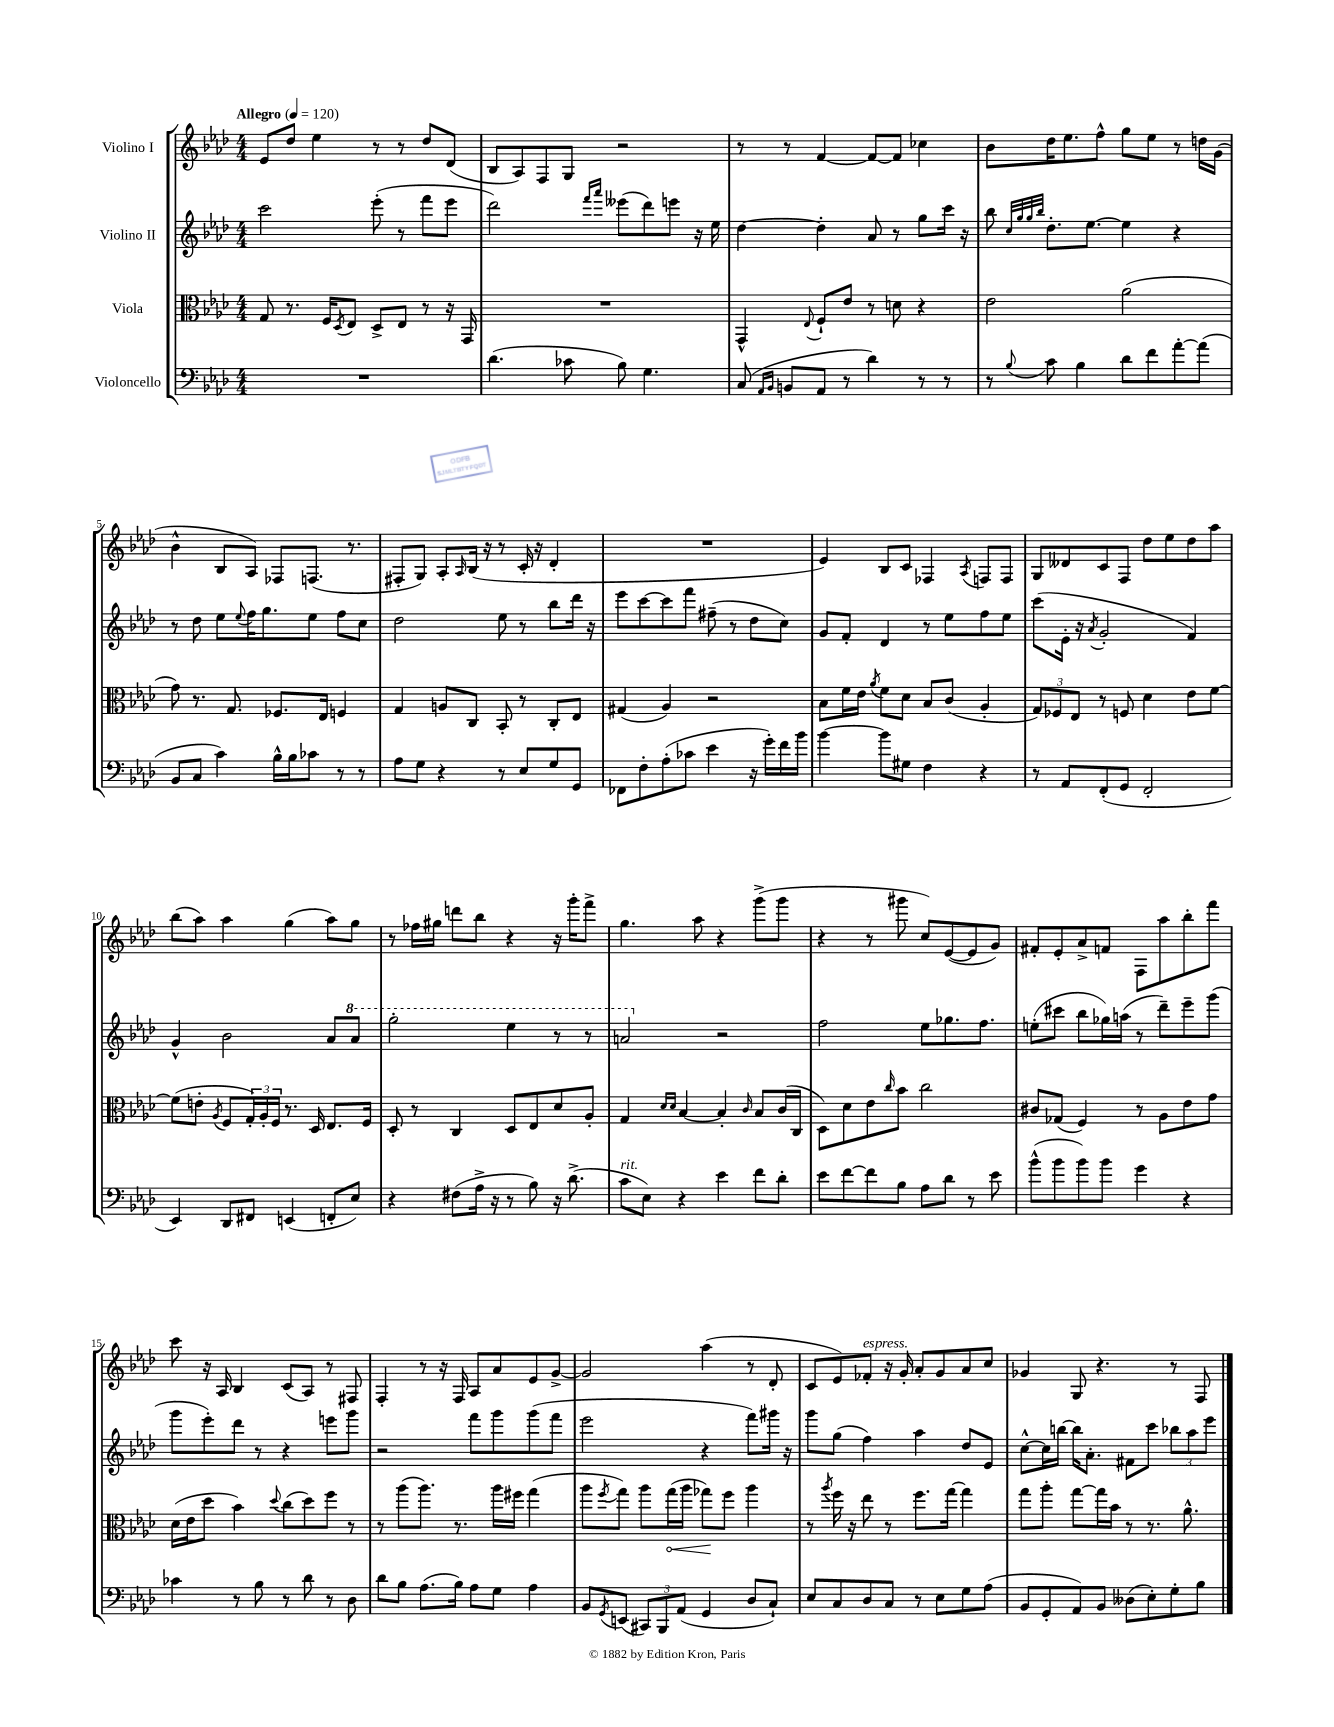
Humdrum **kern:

**kern	**kern	**kern	**kern
*staff4	*staff3	*staff2	*staff1
*clefF4	*clefC3	*clefG2	*clefG2
*k[b-e-a-d-]	*k[b-e-a-d-]	*k[b-e-a-d-]	*k[b-e-a-d-]
*M4/4	*M4/4	*M4/4	*M4/4
*MM120	*MM120	*MM120	*MM120
1r	8G	2ccc	8e-
.	8.r	.	8dd-
.	.	.	4ee-
.	16F	.	.
.	8qD-	.	.
.	8E-	.	.
.	8D-^	(8eee-'	8r
.	8E-	8r	8r
.	8r	8fff	8dd-
.	16r	8eee-	(8d-
.	16GG	.	.
=	=	=	=
(4.d-	1r	2ddd-)	8B-
.	.	.	8A-)
.	.	.	8F
8c-	.	.	8G
.	.	16qqfff	.
.	.	16qqaaa-	.
8B-)	.	(8eee--	2r
4.G	.	8ddd-)	.
.	.	8eee	.
.	.	16r	.
.	.	16ee-	.
=	=	=	=
(8C	4GG^^	[4dd-	8r
16qqAA-	.	.	.
16qqBB-	.	.	.
8BB	.	.	8r
.	8qqE-	.	.
8AA-	8F`	4dd-']	[4f
8r	8e-	.	.
4d-)	8r	8a-	8f_
.	8d	8r	8f]
8r	4r	8gg	4cc-
8r	.	16ccc	.
.	.	16r	.
=	=	=	=
8r	2e-	8bb-	8b-
.	.	32qqcc	.
.	.	32qqgg	.
.	.	32qqgg	.
8qqB-	.	32qqbb-	.
8c	.	8.dd-'	16dd-
.	.	.	8.ee-
4B-	.	.	.
.	.	[8.ee-	.
.	.	.	8ff^^
8d-	(2a-	4ee-]	8gg
8f	.	.	8ee-
[8a-'	.	4r	8r
(8a-]	.	.	16dd
.	.	.	(16g
=	=	=	=
8BB-	8g)	8r	4b-^^
8C	8.r	8dd-	.
4c)	.	8ee-	8B-
.	8.G	.	.
.	.	8qqee-	.
.	.	16ff	8A-)
.	.	8.gg	.
16B-^^	8.F-	.	8F-
16B-	.	.	.
8c-	.	8ee-	(8.F
.	16E-	.	.
8r	4F	8ff	.
.	.	.	8.r
8r	.	8cc	.
=	=	=	=
8A-	4G	2dd-	8F#'
8G	.	.	8G)
4r	8A	.	8A-'
.	.	.	16qqA-
.	8C	.	(16B-
.	.	.	16r
8r	8BB-'	8ee-	8r
8E-	8r	8r	16c'
.	.	.	16r
8G	8C'	8bb-	4d-'
8GG	8E-	16ddd-	.
.	.	16r	.
=	=	=	=
8FF-	(4G#	8eee-	1r
8F'	.	[8ccc	.
(8A-'	4A-)	8ccc]	.
8c-	.	8fff	.
4e-	2r	(8ff#~	.
.	.	8r	.
16r	.	8dd-	.
16g')	.	.	.
16f	.	8cc)	.
16b-	.	.	.
=	=	=	=
[4b-	8B-	8g	4e-)
.	16f	8f'	.
.	16e-	.	.
.	8qa-	.	.
8b-]	8f	4d-	8B-
8G#	8d-	.	8c
4F	8B-	8r	4F-
.	(8c	8ee-	.
.	.	.	8qA-
4r	4A-'	8ff	8F
.	.	8ee-	8F
=	=	=	=
8r	12G)	(8ccc	8G
.	12F-	.	.
8AA-	.	16e-'	8d--
.	12E-	.	.
.	.	16r	.
.	.	8qa-	.
(8FF'	8r	2g'	8c
8GG	8F	.	8F
2FF'	4d-	.	8dd-
.	.	.	8ee-
.	8e-	4f)	8dd-
.	[8f	.	8aa-
=	=	=	=
4EE-)	(8f]	4g^^	(8bb-
.	8e'	.	8aa-)
.	8qA-	.	.
8DD-	8F	2b-	4aa-
8FF#	24G')	.	.
.	24A-'	.	.
.	24F	.	.
(4EE	8.r	.	(4gg
.	16D-	.	.
8FF'	8.E-	8a-	8aa-)
8E-)	.	8aa-	8gg
.	16F	.	.
=	=	=	=
4r	8D-'	2ggg'	8r
.	8r	.	16ff-
.	.	.	16gg#
(8F#	4C	.	8ddd
16A-^	.	.	8bb-
16r	.	.	.
8r	8D-	4eee-	4r
8B-)	8E-	.	.
16r	8d-	8r	16r
(8.d-^	.	.	16ggg'
.	8A-'	8r	8fff^
=	=	=	=
8c	4G	2aa	4.gg
8E-)	.	.	.
.	16qqd-	.	.
.	16qqd-	.	.
4r	[4B-	.	.
.	.	.	8aa-
4e-	4B-']	2r	4r
.	16qqc	.	.
8f	8B-	.	(8ggg^
8d-'	(16c	.	8ggg
.	16C	.	.
=	=	=	=
8e-	8D-)	2ff	4r
[8f	8d-	.	.
8f]	8e-	.	8r
.	16qqcc	.	.
8B-	8b-	.	8ggg#
8A-	2cc	8ee-	8cc)
8d-	.	8.gg-	([8e-
8r	.	.	8e-]
.	.	8.ff	.
8e-	.	.	8g)
=	=	=	=
(8b-^^	8c#	(8ee'	8f#'
8b-	(8G-	8ccc#	8e-'
8b-)	4F)	8bb-	8a-^
8b-	.	16gg-)	8f
.	.	(16aa	.
4g	8r	8r	8F
.	8A-	8ddd-~)	8aa-
4r	8e-	8eee-~	8bb-'
.	8g	(8ggg	8fff
=	=	=	=
4c-	(16d-	8ggg	8ccc
.	16e-	.	.
.	8dd-	8eee-')	16r
.	.	.	16A-
8r	4b-)	8ddd-	4B-
8B-	.	8r	.
.	8qqdd-	.	.
8r	(8cc	4r	(8c
8d-	8dd-)	.	8A-)
8r	8ff	8eee	8r
8D-	8r	8ggg	8F#
=	=	=	=
8d-	8r	2r	4F'
8B-	(8aa-	.	.
(8.A-	8.aa-)	.	8r
.	.	.	16r
16B-)	8.r	.	16F
8A-	.	8fff	8A-
8G	16aa-	8ggg	8a-
.	16ff#	.	.
4A-	(4gg	(8ggg	8e-
.	.	8fff	[8g^
=	=	=	=
8BB-	8aa-	2eee-	2g]
8qGG	8qff	.	.
(8EE	8gg)	.	.
12CC#)	8aa-	.	.
12BBB-	.	.	.
.	(16gg	.	.
(12AA-	.	.	.
.	16aa-	.	.
4GG	8gg-)	4r	(4aa-
.	8ff	.	.
8D-	4aa-	8fff)	8r
8C`)	.	16ggg#	8d-'
.	.	16r	.
=	=	=	=
8E-	8r	8ggg	8c
.	8qaa-	.	.
8C	16ff	(8gg	8e-)
.	16r	.	.
8D-	8ee-	4ff)	8f-'
8C	8r	.	16r
.	.	.	16g'
8r	8.ff	4aa-	8a-'
8E-	.	.	8g
.	[16gg	.	.
8G	4gg]	8dd-	8a-
(8A-	.	8e-	8cc
=	=	=	=
8BB-	8gg	[8cc^^	4g-
8GG'	8aa-'	16cc]	.
.	.	[16bb	.
8AA-)	[8gg	16bb]	8G
.	.	8.a-'	.
8BB-	16gg]	.	4.r
.	16b-	.	.
(8D--	8r	8f#	.
8E-')	8.r	8ccc	.
8G'	.	12bb-	8r
.	8.a-^^	.	.
.	.	12aa-	.
8B-	.	.	8F
.	.	12eee-	.
==	==	==	==
*-	*-	*-	*-
